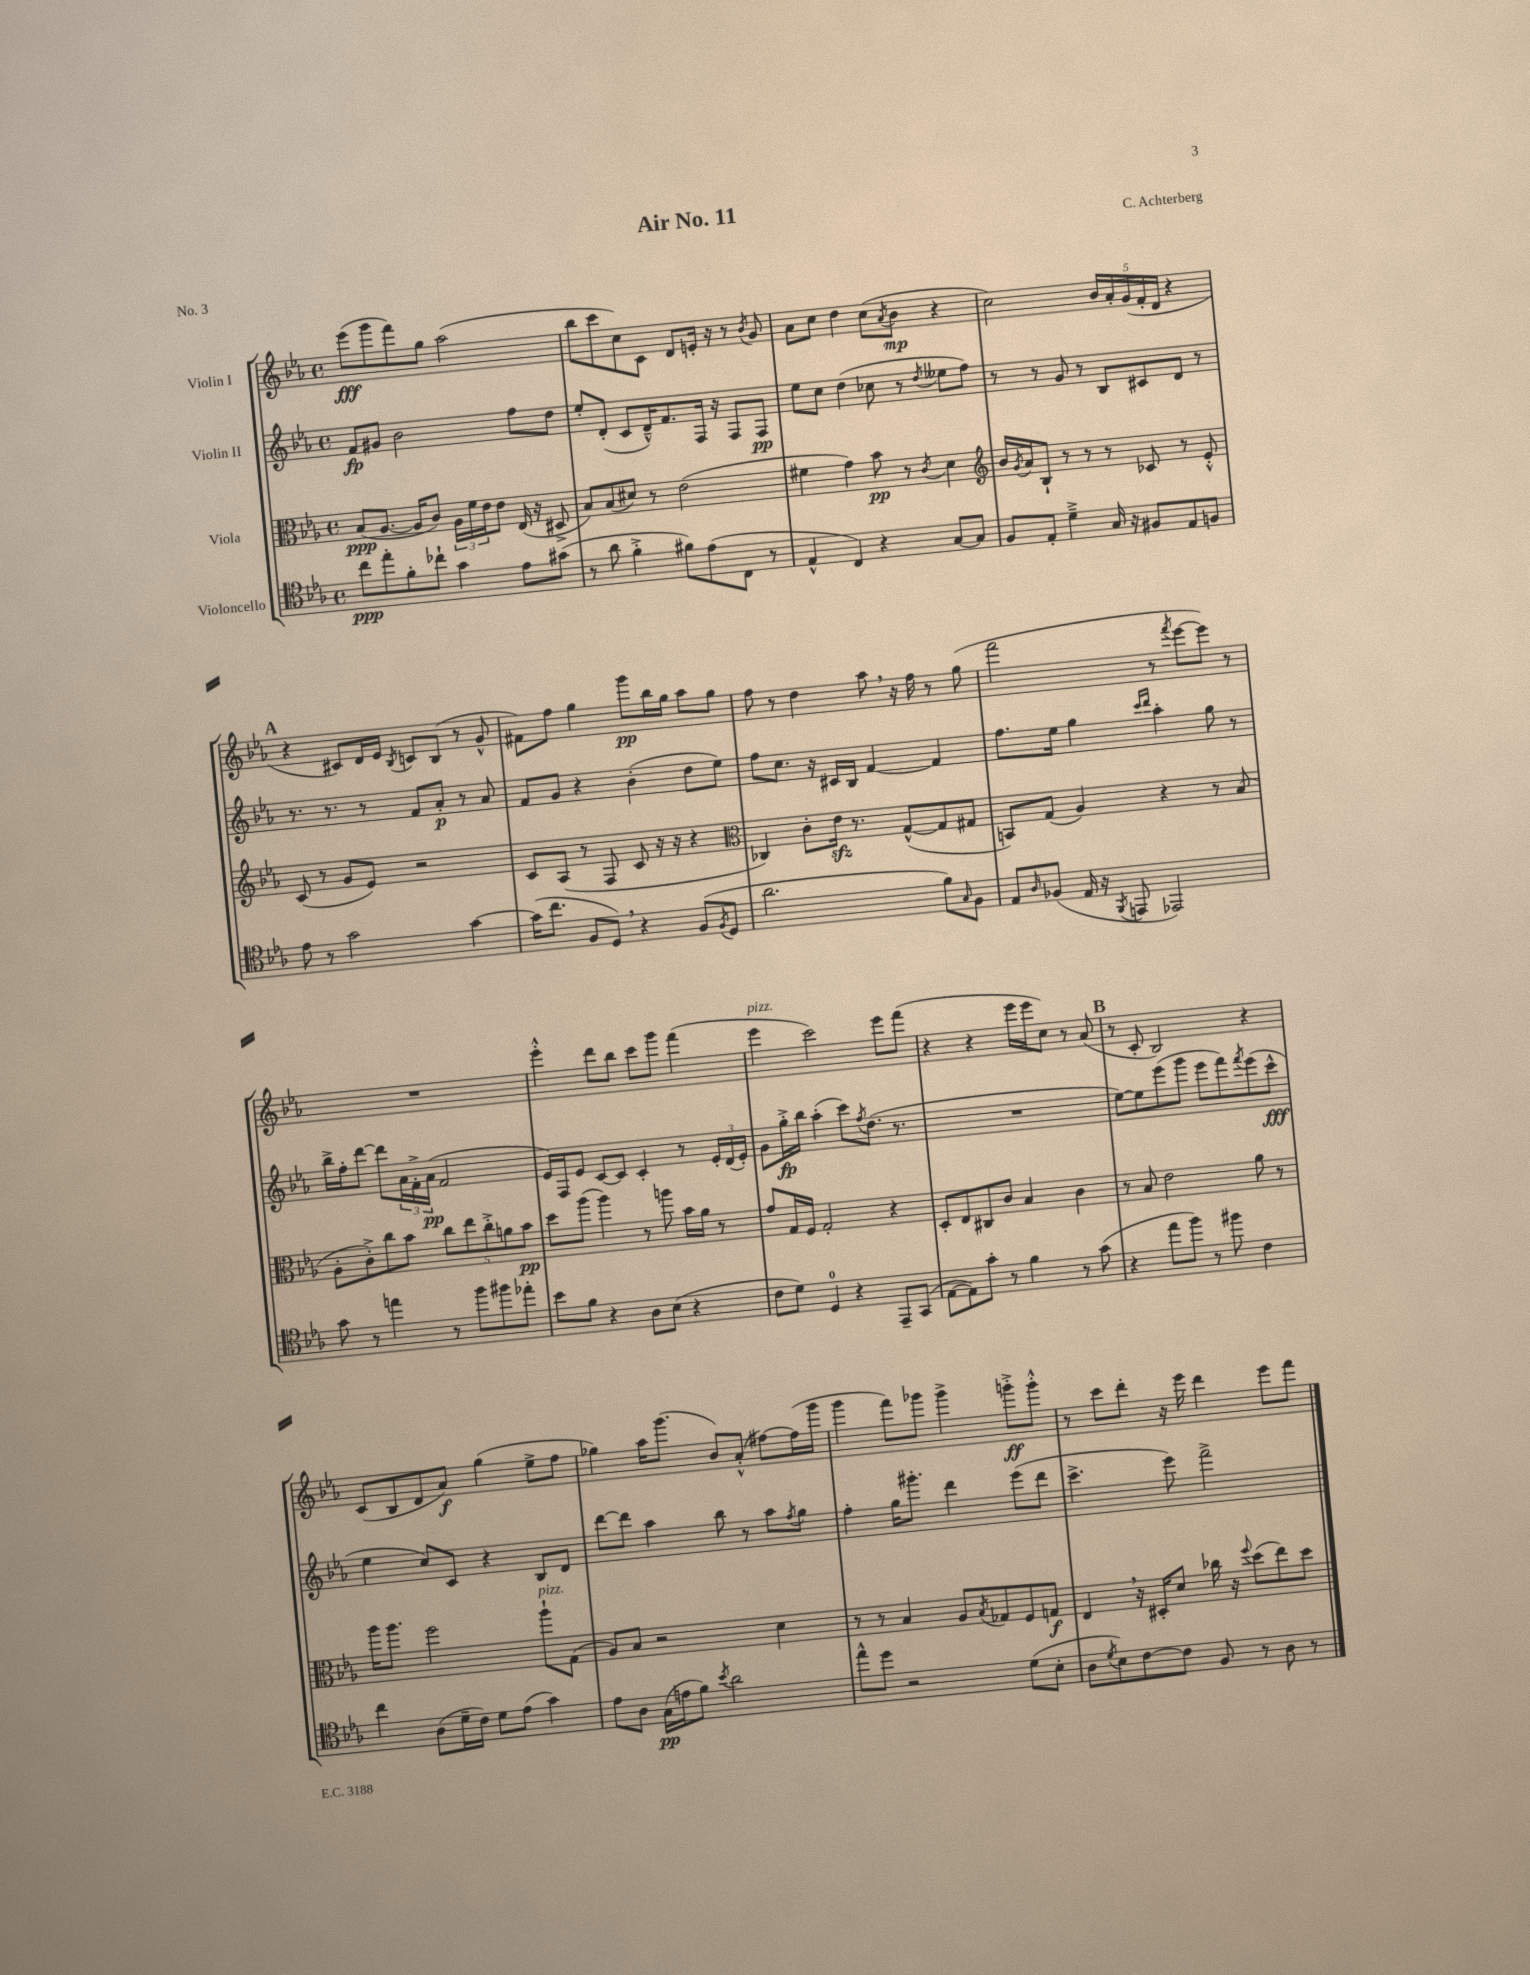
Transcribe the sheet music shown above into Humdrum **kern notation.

**kern	**kern	**kern	**kern
*staff4	*staff3	*staff2	*staff1
*clefC4	*clefC3	*clefG2	*clefG2
*k[b-e-a-]	*k[b-e-a-]	*k[b-e-a-]	*k[b-e-a-]
*M4/4	*M4/4	*M4/4	*M4/4
*met(c)	*met(c)	*met(c)	*met(c)
8cc	(8B-	8f	(8eee-
8ee-'	[8.A-	8g#	8ggg
8f'	.	2b-	8fff)
.	16A-]	.	.
8cc-`	8c)	.	8gg
4g	24A-	.	(2aa-
.	24f	.	.
.	24e-	.	.
.	8e-	.	.
8e-	(16E-	8ff	.
.	16r	.	.
(8g#	8D#^	8dd	.
=	=	=	=
8r	8B-)	8ee-'	8bb-
8a-	(8B-	(8d'	8ccc
4f'^	8d#)	8c	8cc)
.	8r	16d~^^)	8c
.	.	8.f	.
8f#)	(2e-	.	8d
(8e-	.	16F	16e'
.	.	16r	16r
8C	.	8F	8r
.	.	.	8qb-
8r	.	8F	8g
=	=	=	=
4E-^^	4f#	8ee-	8a-
.	.	8cc	8cc
4C)	4g)	(4dd	4dd
4r	8b-	8cc-	(8cc
.	.	.	8qa-
.	8r	8r	8b-
.	8qc	8qdd	.
[8G	4d	8ee--	4r
8G]	.	8ff)	.
=	=	=	=
*	*clefG2	*	*
8F	16b-	8r	2cc)
.	8qg	.	.
.	16a-	.	.
8E-'	8B-`	8r	.
4d~^	8r	8g	.
.	8r	8r	.
16G	8r	8B-	20b-
.	.	.	20a-'
16r	.	.	.
.	.	.	(20g
8F#	8c-	8c#	.
.	.	.	20f'
.	.	.	20d
8E-	8r	8d	4r
8F	8e-'^^	8r	.
=	=	=	=
8e-	(8c	8.r	4r
8r	8r	.	.
.	.	8.r	.
2g	8g	.	8c#)
.	8e-)	8r	16d
.	.	.	16e-
.	.	.	8qB-
.	2r	8f	8c
.	.	8a-'	(8B-
[4g	.	8r	8r
.	.	8a-	8g^^
=	=	=	=
(16g]	8c	8f	8f#)
8.cc	.	.	.
.	(8A-	8g	8ff
8F	8r	4r	4gg
8D)	8F	.	.
4r	8c	(4b-'	8ggg
.	16r	.	16bb-
.	16r	.	16gg
(8F	4r	8dd	8aa-
8qF	.	.	.
8D	.	8ee-)	8gg
=	=	=	=
*	*clefC3	*	*
2.a-	4C-)	8ff	8ff
.	.	8.cc	8r
.	8c'	.	4dd
.	.	16r	.
.	16e-	16c#	.
.	8.r	16B-	.
.	.	[4f	8aa-
.	([8G^^	.	16r
.	.	.	16ff
8f)	8G]	4f]	8r
16qqG	.	.	.
8F	8G#	.	(8gg
=	=	=	=
8E-	8BB)	8.ff	2fff
16qqA-	.	.	.
(8F-	(8G	.	.
.	.	16ee-	.
16E-	4A-)	4gg	.
16r	.	.	.
8qFF	.	.	.
8EE	.	.	.
.	.	16qqccc	.
.	.	16qqddd	.
2EE-)	4r	4aa-'	8r
.	.	.	8qfff
.	.	.	[8eee-
.	8r	8gg	8eee-])
.	(8B-	8r	8r
=	=	=	=
8g	8A-'	16bb-^	1r
.	.	16ff'	.
8r	8c'^)	[8ddd	.
4ee	8cc	8ddd]	.
.	8b-	24a-	.
.	.	24f'^	.
.	.	(24a-	.
8r	10cc	2f	.
.	10ee-	.	.
8ff	.	.	.
.	10cc'^	.	.
8ff#	.	.	.
.	10a	.	.
8ee-'	.	.	.
.	10b-	.	.
=	=	=	=
8b-	8dd	16e-)	4eee-'^^
.	.	16F	.
8f	(8aa-	8e-	.
4r	4aa-)	[8c	8ddd
.	.	8c]	8bb-
8A-	8r	4c'	8ccc
(8B-	8aa	.	8ggg
4r	16b-	8r	(4fff
.	16a-	.	.
.	8r	24e-'	.
.	.	(24d	.
.	.	24e-')	.
=	=	=	=
8c	8g	8g	4eee-
8d)	16G	16gg'^	.
.	16F	16bb-	.
4D	2G'	(4aa-'	2ccc)
4r	.	8ccc)	.
.	.	8qff	.
.	.	(8.dd	.
8EE-~	4r	.	8eee-
.	.	8.r	.
(8GG	.	.	(8fff
=	=	=	=
[8E-	8D'	1r	4r
8E-])	8E-	.	.
8g'	8C#	.	4r
8r	8c	.	.
4f	4B-	.	16eee-
.	.	.	16eee-
.	.	.	8cc)
8r	4c	.	8r
(8g	.	.	(8a-
=	=	=	=
4r	8r	[8ee-)	8r
.	8B-	8ee-]	8c'
8ee-	2e-	(8eee-	2B-)
8ff)	.	8ggg	.
8r	.	8eee-	.
8ff#	.	8fff)	.
.	.	8qfff	.
4c	8a-	(8eee-	4r
.	8r	8ccc^^	.
=	=	=	=
4cc	16aa-	4ee-	(8c
.	8.aa-	.	.
.	.	.	8B-
(8A-	2ff	8cc)	8d
16d~	.	8c	8a-)
16c)	.	.	.
8d	.	4r	(4gg
(8e-	.	.	.
4g)	8aa-`	8B-	8ee-^
.	(8G	8d	8ff
=	=	=	=
8e-	8A-)	[8ddd	4gg-)
8A-	8B-	8ddd]	.
(16G	2r	4aa-	16aa-
16e	.	.	(8.ggg
8f)	.	.	.
8qb-	.	.	.
2a-	.	8bb-	8b-)
.	.	8r	(8a-'^^
.	4d	8aa-	[8ff#)
.	.	8qff	.
.	.	8gg	(16ff#]
.	.	.	16ggg
=	=	=	=
8ee-^^	8r	4ff'	4ggg
8dd	8r	.	.
2r	4B-	16gg	8fff)
.	.	8.ggg#'	.
.	.	.	8ggg-
.	8A-	4ddd	4ggg-^
.	8qB-	.	.
.	8G-	.	.
(8d	8F	(8eee-	8ggg'^
8B-'	8G	8ddd	8ggg'^^
=	=	=	=
8A-	4E-	4.ccc^	8r
8qd	.	.	.
8B-)	.	.	8ccc
[8c	16r	.	8ddd'
.	16D#'	.	.
8c]	8d	8eee-)	16r
.	.	.	16eee-
8F	16cc-	2fff^	4ddd
.	16r	.	.
.	8qqff	.	.
8r	(8dd	.	.
8A-	8ee-)	.	8eee-
8r	8dd	.	8fff
==	==	==	==
*-	*-	*-	*-
